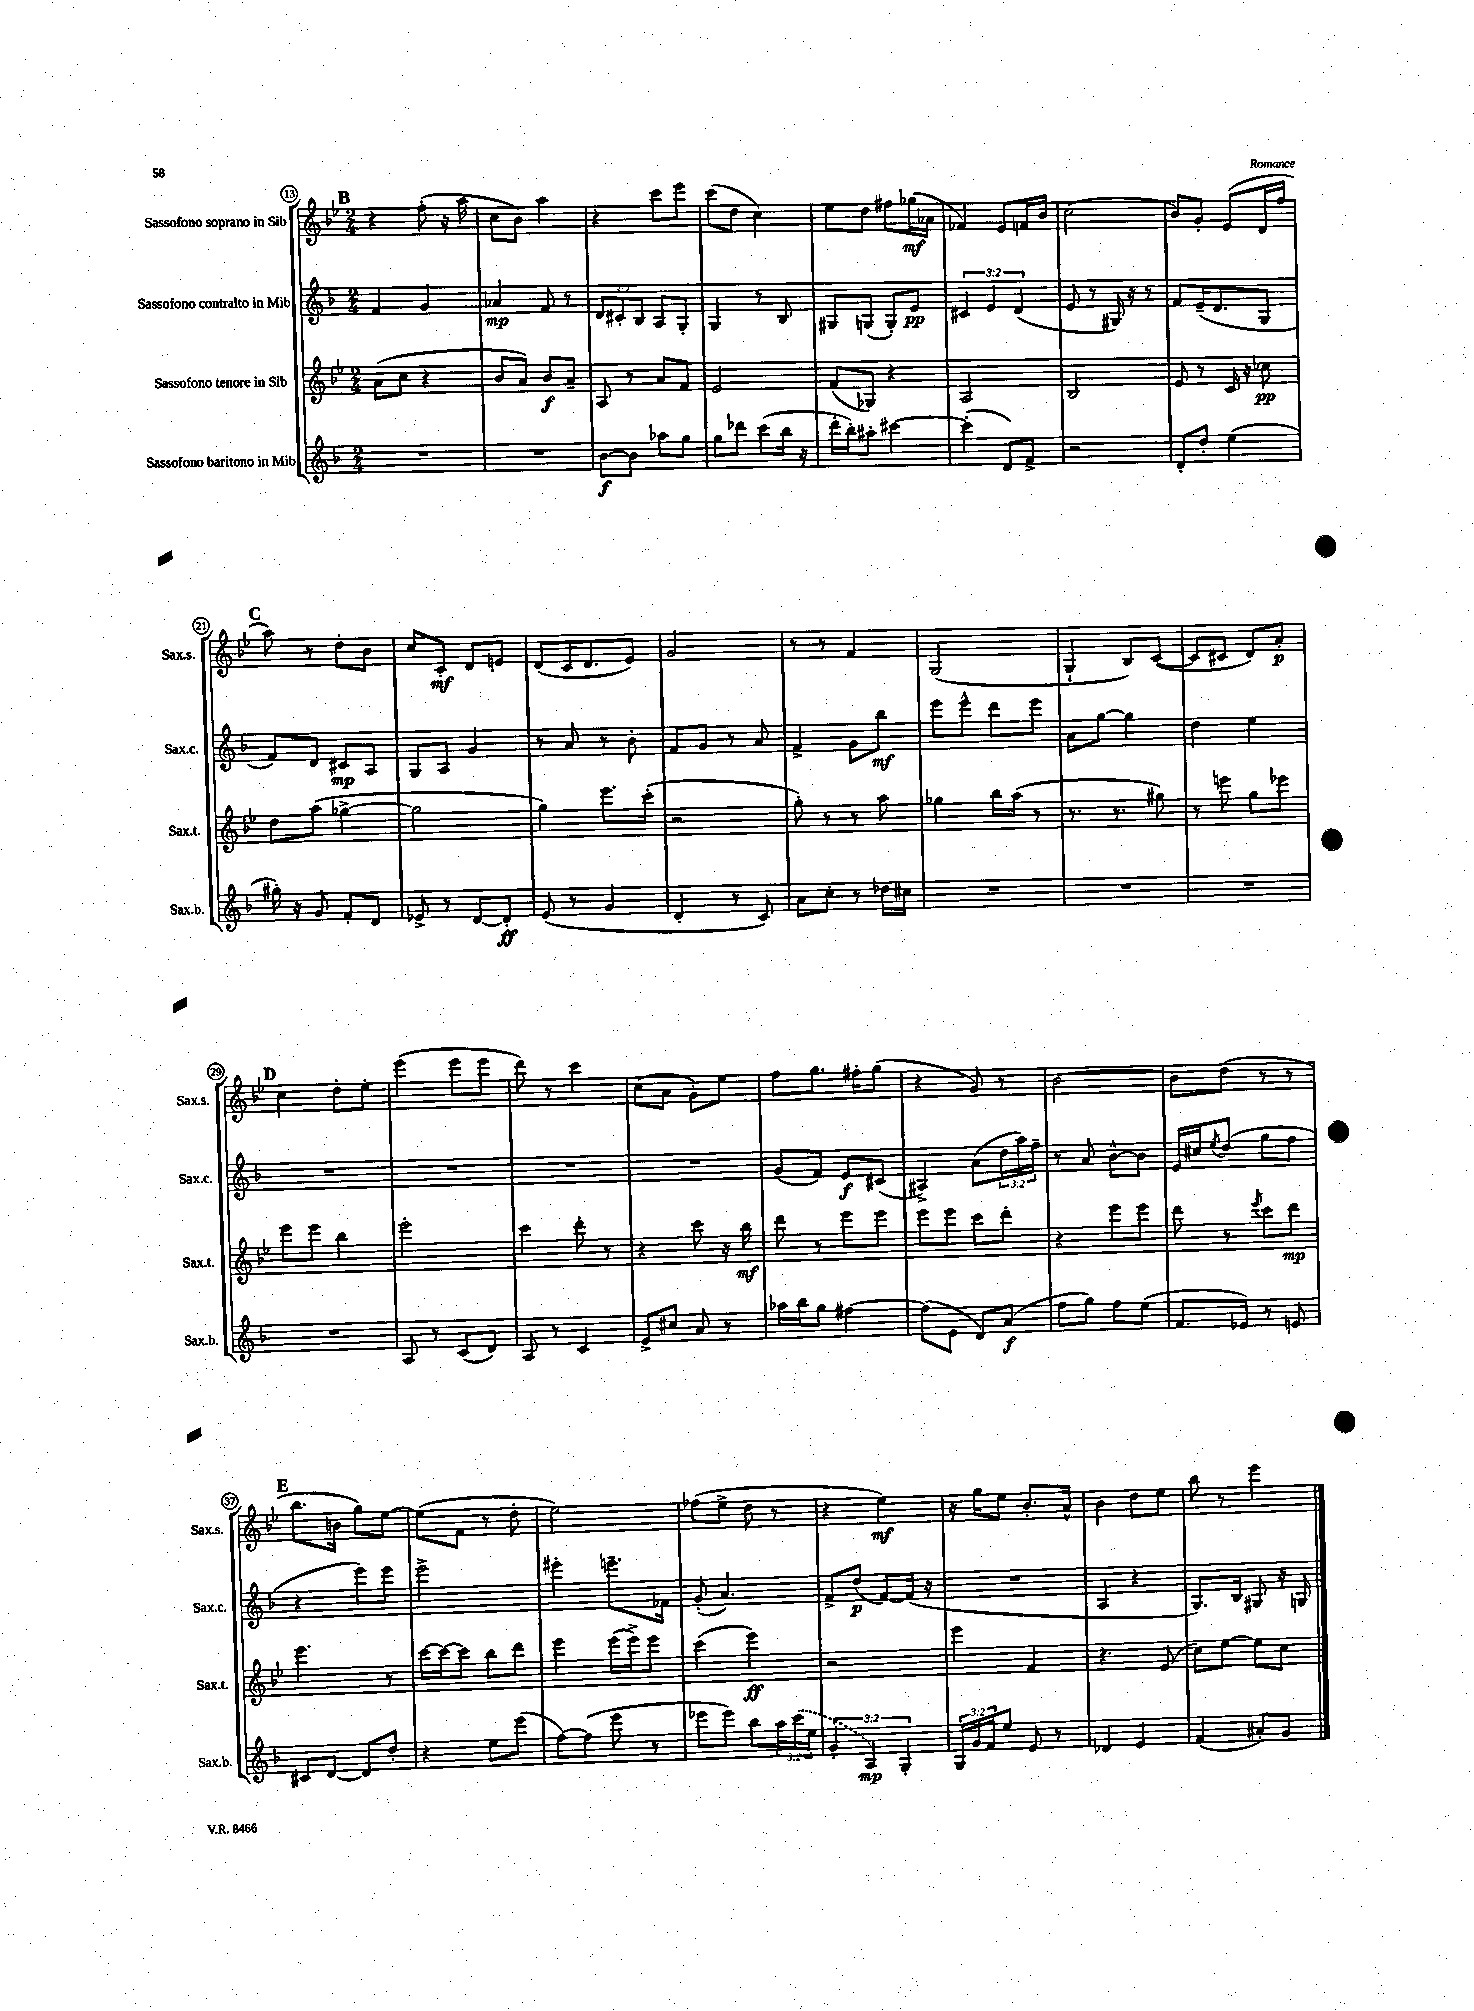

**kern	**dynam	**kern	**dynam	**kern	**dynam	**kern	**dynam
*part4	*part4	*part3	*part3	*part2	*part2	*part1	*part1
*staff4	*staff4	*staff3	*staff3	*staff2	*staff2	*staff1	*staff1
*I"Sassofono baritono in Mib	*	*I"Sassofono tenore in Sib	*	*I"Sassofono contralto in Mib	*	*I"Sassofono soprano in Sib	*
*I'Sax.b.	*	*I'Sax.t.	*	*I'Sax.c.	*	*I'Sax.s.	*
*clefG2	*	*clefG2	*	*clefG2	*	*clefG2	*
*k[b-]	*	*k[b-e-]	*	*k[b-]	*	*k[b-e-]	*
*M2/4	*	*M2/4	*	*M2/4	*	*M2/4	*
!!LO:REH:place=s1:t=B
=13	=13	=13	=13	=13	=13	=13	=13
2r	.	(8a\L	.	4f/	.	4r	.
.	.	8cc\J	.	.	.	.	.
.	.	4r	.	4g/	.	(8ff'\	.
.	.	.	.	.	.	16r	.
.	.	.	.	.	.	16aa\	.
=14	=14	=14	=14	=14	=14	=14	=14
2r	.	8b-/L	.	4a-X/	mp	8cc\L	.
.	.	8a/J)	.	.	.	8b-\J)	.
.	.	8b-/L	f	8f/	.	4aa\	.
.	.	8a~/J	.	8r	.	.	.
=15	=15	=15	=15	=15	=15	=15	=15
[8b-\L	f	8A/	.	12d/L	.	4r	.
.	.	.	.	12c#X'/	.	.	.
8b-\J]	.	8r	.	.	.	.	.
.	.	.	.	12B-/J	.	.	.
8aa-X\L	.	8a/L	.	8A/L	.	8ccc\L	.
8gg\J	.	8f/J	.	8G'/J	.	8eee-\J	.
=16	=16	=16	=16	=16	=16	=16	=16
8gg\L	.	2e-/	.	4G/	.	(8ccc\L	.
8ddd-X\J	.	.	.	.	.	8dd\J	.
(8ccc\L	.	.	.	8r	.	4cc\)	.
16bb-\Jk	.	.	.	8B-/	.	.	.
16r	.	.	.	.	.	.	.
=17	=17	=17	=17	=17	=17	=17	=17
16ddd'\LL	.	(8f/L	.	8G#X/L	.	8ee-\L	.
16bb-'\J)	.	.	.	.	.	.	.
8aa#X'\J	.	8G-X/J)	.	(8Gn/J	.	8dd\J	.
[4ccc#X\	.	4r	.	8G'/L)	.	8ff#X\L	.
.	.	.	.	8e/J	pp	(16gg-X\L	mf
.	.	.	.	.	.	16a-X\JJ	.
=18	=18	=18	=18	=18	=18	=18	=18
(4ccc#'\]	.	2A/	.	6c#X/	.	4f-X/)	.
.	.	.	.	6e/	.	.	.
8d/L)	.	.	.	.	.	8e-/L	.
.	.	.	.	(6d/	.	.	.
8f^/J	.	.	.	.	.	16fn/L	.
.	.	.	.	.	.	16b-/JJ	.
=19	=19	=19	=19	=19	=19	=19	=19
2r	.	2B-/	.	8e/	.	(2cc\	.
.	.	.	.	8r	.	.	.
.	.	.	.	16G#X/)	.	.	.
.	.	.	.	16r	.	.	.
.	.	.	.	8r	.	.	.
=20	=20	=20	=20	=20	=20	=20	=20
8d'/L	.	8e-/	.	8f/L	.	8b-/L)	.
8dd'/J	.	8r	.	(16e~/K	.	8g'/J	.
.	.	.	.	8.d/	.	.	.
(4ee\	.	16c/	.	.	.	(8e-/L	.
.	.	16r	.	.	.	.	.
.	.	8cc-X\	pp	8G/J	.	16d/L	.
.	.	.	.	.	.	16ff/JJ	.
!!LO:LB:g=z
!!LO:REH:place=s1:t=C
=21	=21	=21	=21	=21	=21	=21	=21
16gg#X'\)	.	8dd\L	.	8f/L)	.	8aa\)	.
16r	.	.	.	.	.	.	.
8g/	.	(8aa\J	.	8d/J	.	8r	.
8f'/L	.	[4gg-X^\	.	8c#X/L	mp	8dd'\L	.
8d/J	.	.	.	8A/J	.	8b-\J	.
=22	=22	=22	=22	=22	=22	=22	=22
8e-X^/	.	2gg-\]	.	8G/L	.	8cc/L	.
8r	.	.	.	8A/J	.	8c'/J	mf
[8d/L	.	.	.	4g/	.	8d/L	.
8d'/J]	ff	.	.	.	.	8en/J	.
=23	=23	=23	=23	=23	=23	=23	=23
(8e/	.	4gg\)	.	8r	.	(8d/L	.
8r	.	.	.	8a/	.	16c/K	.
.	.	.	.	.	.	8.d/	.
4g/	.	8.eee-\L	.	8r	.	.	.
.	.	.	.	8b-'\	.	8e-/J)	.
.	.	(16ccc'\Jk	.	.	.	.	.
=24	=24	=24	=24	=24	=24	=24	=24
4d'/	.	2r	.	8f/L	.	2g/	.
.	.	.	.	8g/J	.	.	.
8r	.	.	.	8r	.	.	.
8c/)	.	.	.	8a/	.	.	.
=25	=25	=25	=25	=25	=25	=25	=25
8a\L	.	8gg'\)	.	4f^/	.	8r	.
8cc'\J	.	8r	.	.	.	8r	.
8r	.	8r	.	8g\L	.	4f/	.
16dd-X\LL	.	8aa\	.	8bb-\J	mf	.	.
16cc#X\JJ	.	.	.	.	.	.	.
=26	=26	=26	=26	=26	=26	=26	=26
2r	.	4gg-X\	.	8eee\L	.	(2G/	.
.	.	.	.	8eee^^\J	.	.	.
.	.	16bb-\LL	.	8ddd\L	.	.	.
.	.	(16aa\JJ	.	.	.	.	.
.	.	8r	.	8eee\J	.	.	.
=27	=27	=27	=27	=27	=27	=27	=27
2r	.	8.r	.	8a\L	.	4G`/	.
.	.	.	.	[8gg\J	.	.	.
.	.	8.r	.	.	.	.	.
.	.	.	.	4gg\]	.	8B-/L)	.
.	.	8gg#X\)	.	.	.	([8c/J	.
=28	=28	=28	=28	=28	=28	=28	=28
2r	.	8r	.	4dd\	.	8c/L]	.
.	.	8eeen\	.	.	.	8c#X/J	.
.	.	8gg\L	.	4ee\	.	8d/L)	.
.	.	8eee-X\J	.	.	.	8a'/J	p
!!LO:LB:g=z
!!LO:REH:place=s1:t=D
=29	=29	=29	=29	=29	=29	=29	=29
2r	.	8eee-\L	.	2r	.	4cc\	.
.	.	8eee-\J	.	.	.	.	.
.	.	4bb-\	.	.	.	8dd'\L	.
.	.	.	.	.	.	8ee-'\J	.
=30	=30	=30	=30	=30	=30	=30	=30
8A/	.	2eee-'\	.	2r	.	(4eee-\	.
8r	.	.	.	.	.	.	.
(8c/L	.	.	.	.	.	8eee-\L	.
8d/J)	.	.	.	.	.	8eee-\J	.
=31	=31	=31	=31	=31	=31	=31	=31
8A/	.	4ccc\	.	2r	.	8ddd\)	.
8r	.	.	.	.	.	8r	.
4c/	.	8ddd'\	.	.	.	4ccc\	.
.	.	8r	.	.	.	.	.
=32	=32	=32	=32	=32	=32	=32	=32
8e^/L	.	4r	.	2r	.	(8cc\L	.
8cc#X/J	.	.	.	.	.	8a\J	.
8a/	.	8ccc\	.	.	.	8g'\L)	.
8r	.	16r	.	.	.	8ee-\J	.
.	.	16bb-\	mf	.	.	.	.
=33	=33	=33	=33	=33	=33	=33	=33
16aa-X\LL	.	8ddd\	.	(8g/L	.	8ff\L	.
16bb-\J	.	.	.	.	.	.	.
8gg\J	.	8r	.	8f/J)	.	8.gg\J	.
[4ff#X\	.	8eee-\L	.	8e/L	f	.	.
.	.	.	.	.	.	16ff#X'\KL	.
.	.	8eee-\J	.	(8c#X/J	.	(8gg\J	.
=34	=34	=34	=34	=34	=34	=34	=34
(8ff#\L]	.	8eee-\L	.	4A#X^/)	.	4r	.
8e\J	.	8eee-\J	.	.	.	.	.
8d/L)	.	8ccc\L	.	(8a\L	.	8g/)	.
(8a/J	f	8ddd'\J	.	24dd\L	.	8r	.
.	.	.	.	24aa\)	.	.	.
.	.	.	.	24ff~\JJ	.	.	.
=35	=35	=35	=35	=35	=35	=35	=35
8ff\L	.	4r	.	8r	.	[2b-\	.
8gg\J)	.	.	.	8a/	.	.	.
8ff\L	.	8eee-\L	.	[8b-^^\L	.	.	.
(8ee\J	.	8eee-\J	.	8b-\J]	.	.	.
=36	=36	=36	=36	=36	=36	=36	=36
8.f/L	.	8ddd\	.	16e/LL	.	8b-\L]	.
.	.	.	.	16cc#X/J	.	.	.
.	.	.	.	8qee/	.	.	.
.	.	8r	.	(8dd/J	.	(8dd\J	.
16e-X/Jk)	.	.	.	.	.	.	.
.	.	8qeee-/	.	.	.	.	.
8r	.	8ccc\L	.	8gg\L	.	8r	.
8en/	.	8ddd\J	mp	8ff\J	.	8r	.
!!LO:LB:g=z
!!LO:REH:place=s1:t=E
=37	=37	=37	=37	=37	=37	=37	=37
8c#X/L	.	4.eee-\	.	4r	.	8.bb-\L	.
[8d/J	.	.	.	.	.	.	.
.	.	.	.	.	.	16bn\Jk	.
8d/L]	.	.	.	8eee\L)	.	8gg\L)	.
8dd'/J	.	8r	.	8eee\J	.	[8ee-\J	.
=38	=38	=38	=38	=38	=38	=38	=38
4r	.	[16ccc\LL	.	2eee^\	.	(8ee-\L]	.
.	.	16ccc\J_	.	.	.	.	.
.	.	8ccc\J]	.	.	.	8f\J	.
8ee\L	.	8bb-\L	.	.	.	8r	.
(8eee\J	.	8ddd\J	.	.	.	8dd'\	.
=39	=39	=39	=39	=39	=39	=39	=39
[8ff\L)	.	4eee-\	.	4eee#X'\	.	2ee-\)	.
(8ff\J]	.	.	.	.	.	.	.
8eee\	.	(16eee-\LL	.	8.eeen~\L	.	.	.
.	.	16eee-^\J)	.	.	.	.	.
8r	.	8eee-\J	.	.	.	.	.
.	.	.	.	16f-X\Jk	.	.	.
=40	=40	=40	=40	=40	=40	=40	=40
8eee-X\L	.	(4ccc\	.	(8g'/	.	(8ff-X\L	.
8eee-\J)	.	.	.	4.a/)	.	8ee-^\J	.
8bb-\L	.	4eee-\)	ff	.	.	8dd\	.
24aa\L	.	.	.	.	.	8r	.
(24ccc\	.	.	.	.	.	.	.
24ee\JJ	.	.	.	.	.	.	.
=41	=41	=41	=41	=41	=41	=41	=41
6g'/	.	2r	.	8f^/L	.	4r	.
.	.	.	.	(8dd/J	p	.	.
6A/)	mp	.	.	.	.	.	.
.	.	.	.	[8f/L)	.	4ee-\)	mf
6G'/	.	.	.	.	.	.	.
.	.	.	.	(16f/Jk]	.	.	.
.	.	.	.	16r	.	.	.
=42	=42	=42	=42	=42	=42	=42	=42
24G/LL	.	4eee-\	.	2r	.	16r	.
24g/	.	.	.	.	.	.	.
.	.	.	.	.	.	16gg\KL	.
24f/J	.	.	.	.	.	.	.
8ee/J	.	.	.	.	.	8ee-\J	.
8e/	.	4f/	.	.	.	8.b-'/L	.
8r	.	.	.	.	.	.	.
.	.	.	.	.	.	16a^^/Jk	.
=43	=43	=43	=43	=43	=43	=43	=43
4d-X/	.	4.r	.	4A/	.	4b-\	.
4e/	.	.	.	4r	.	8dd\L	.
.	.	(8e-/	.	.	.	8ee-\J	.
=44	=44	=44	=44	=44	=44	=44	=44
(4f/	.	8cc\L)	.	8.G/L)	.	8bb-\	.
.	.	[8ee-\J	.	.	.	8r	.
.	.	.	.	16B-/Jk	.	.	.
8a#X'/L)	.	8ee-\L]	.	8G#X/	.	4eee-\	.
8g/J	.	8cc\J	.	16r	.	.	.
.	.	.	.	16Gn/	.	.	.
==	==	==	==	==	==	==	==
*-	*-	*-	*-	*-	*-	*-	*-
